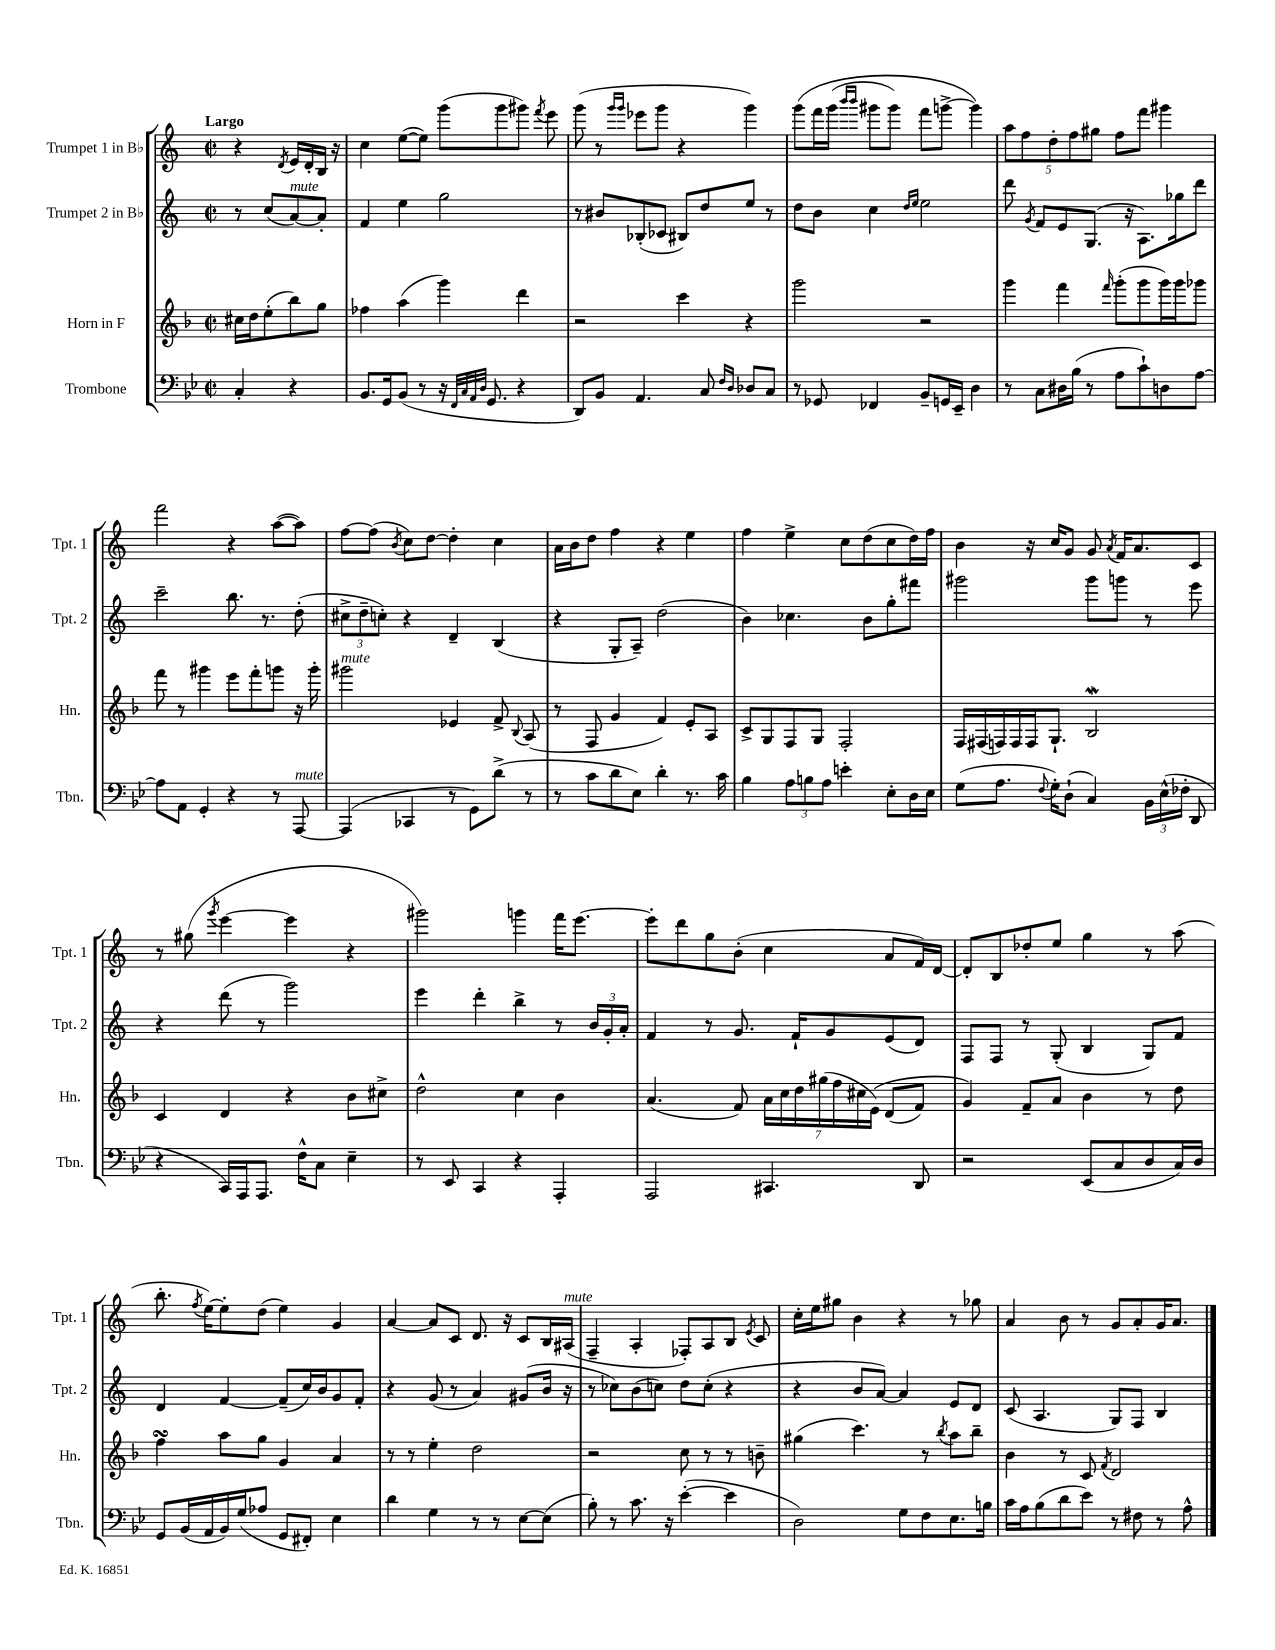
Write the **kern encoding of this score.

**kern	**kern	**kern	**kern
*staff4	*staff3	*staff2	*staff1
*clefF4	*clefG2	*clefG2	*clefG2
*k[b-e-]	*k[b-]	*k[]	*k[]
*M2/2	*M2/2	*M2/2	*M2/2
*met(c|)	*met(c|)	*met(c|)	*met(c|)
4C'	16cc#	8r	4r
.	16dd	.	.
.	(8ee'	(8cc	.
.	.	.	8qd
4r	8bb-)	[8a)	16e
.	.	.	16d'
.	8gg	8a']	16B
.	.	.	16r
=	=	=	=
8.BB-	4ff-	4f	4cc
16GG	.	.	.
(8BB-	(4aa	4ee	([8ee
8r	.	.	8ee])
16r	4ggg)	2gg	(8ggg
32qqFF	.	.	.
32qqC	.	.	.
32qqAA	.	.	.
32qqD	.	.	.
8.GG	.	.	.
.	.	.	8ggg
4r	4ddd	.	8ggg#)
.	.	.	8qfff
.	.	.	8eee
=	=	=	=
8DD)	2r	8r	(8ggg
8BB-	.	8b#	8r
.	.	.	16qqggg
.	.	.	16qqggg
4.AA	.	(8B-'	8eee-
.	.	8c-	8ggg
.	4ccc	8B#)	4r
8C	.	8dd	.
16qqF	.	.	.
16qqD	.	.	.
8D-	4r	8ee	4ggg)
8C	.	8r	.
=	=	=	=
8r	2ggg	8dd	&(8ggg
8GG-	.	8b	16fff
.	.	.	(16ggg
.	.	.	16qqbbb
.	.	.	16qqbbb
4FF-	.	4cc	8ggg#
.	.	.	8ggg#)
.	.	16qqdd	.
.	.	16qqee	.
8BB-~	2r	2ee	8fff
16GG	.	.	[8ggg^
16EE-~	.	.	.
4D	.	.	4ggg]&)
=	=	=	=
8r	4ggg	8ddd	10aa
.	.	.	10ff
.	.	8qg	.
8C	.	8f	.
.	.	.	10dd'
16D#	4fff	8e	.
.	.	.	10ff
(16B-	.	.	.
8r	.	(8.G	.
.	.	.	10gg#
.	16qqfff	.	.
8A	(8ggg'	.	8ff
.	.	16r	.
8c`)	8ggg	8.A)	8fff
8D	16ggg)	.	4ggg#
.	16ggg	16gg-	.
[8A	8ggg-	8ddd	.
=	=	=	=
8A]	8fff	2ccc~	2fff
8AA	8r	.	.
4GG'	4ggg#	.	.
4r	8eee	8.bb	4r
.	8fff'	.	.
.	.	8.r	.
8r	8ggg	.	([8aa
[8AAA	16r	(8dd'	8aa])
.	16ggg'	.	.
=	=	=	=
(4AAA]	2ggg#	12cc#^	[8ff
.	.	12dd~	.
.	.	.	(8ff]
.	.	12cc')	.
.	.	.	8qb
4CC-	.	4r	8cc)
.	.	.	[8dd
8r	4e-	4d~	4dd']
8GG)	.	.	.
(8d^	8f^	(4B	4cc
.	8qqB-	.	.
8r	(8A	.	.
=	=	=	=
8r	8r	4r	16a
.	.	.	16b
8c	8F	.	8dd
8d	4g	8G'	4ff
8E-)	.	8A~)	.
4d'	4f)	(2dd	4r
8.r	8e'	.	4ee
.	8A	.	.
16c	.	.	.
=	=	=	=
4B-	8c^	4b)	4ff
.	8G	.	.
12A	8F	4.cc-	4ee^
12B	.	.	.
.	8G	.	.
12A	.	.	.
4e'	2F'	.	8cc
.	.	8b	(8dd
8E-'	.	8gg'	8cc
16D	.	8fff#	16dd)
16E-	.	.	16ff
=	=	=	=
(8G	16F	2ggg#	4b
.	(16F#	.	.
8.A	16F)	.	.
.	16F	.	.
.	16F	.	16r
8qqF	.	.	.
16G')	8.G`	.	16cc
(8D`	.	.	8g
4C)	2B-	8ggg#	8g
.	.	.	8qa
.	.	8ggg	16f
.	.	.	8.a
24BB-	.	8r	.
(24E-^^	.	.	.
24F-'	.	.	.
8DD	.	8eee	8c
=	=	=	=
4r	4c	4r	8r
.	.	.	(8gg#
.	.	.	8qggg
16CC)	4d	(8ddd	[4eee
16AAA	.	.	.
8.AAA	.	8r	.
.	4r	2ggg)	4eee]
16F^^	.	.	.
8C	.	.	.
4E-~	8b-	.	4r
.	8cc#^	.	.
=	=	=	=
8r	2dd^^	4eee	2ggg#)
8EE-	.	.	.
4CC	.	4ddd'	.
4r	4cc	4bb^	4ggg
4AAA'	4b-	8r	16fff
.	.	.	[8.eee
.	.	24b	.
.	.	24g'	.
.	.	24a'	.
=	=	=	=
2AAA	(4.a	4f	8eee']
.	.	.	8ddd
.	.	8r	8gg
.	8f)	8.g	(8b'
4.CC#	28a	.	4cc
.	28cc	.	.
.	.	16f`	.
.	28dd	.	.
.	(28gg#	.	.
.	.	8g	.
.	28ff	.	.
.	28cc#	.	.
.	&(28e)	.	.
.	(8d	(8e	8a
8DD	8f)	8d)	16f)
.	.	.	[16d
=	=	=	=
2r	4g&)	8F	8d']
.	.	8F	8B
.	8f~	8r	8dd-'
.	8a	(8G'	8ee
(8EE-	4b-	4B	4gg
8C	.	.	.
8D	8r	8G)	8r
16C)	8dd	8f	(8aa
16D	.	.	.
=	=	=	=
8GG	4ff	4d	8.bb'
(16BB-	.	.	.
.	.	.	8qff
16AA	.	.	[16ee)
16BB-)	8aa	[4f	8ee']
(16G	.	.	.
8A-	8gg	.	(8dd
8GG	4g	(8f~]	4ee)
8FF#')	.	16cc)	.
.	.	16b	.
4E-	4a	8g	4g
.	.	8f'	.
=	=	=	=
4d	8r	4r	[4a
.	8r	.	.
4G	4ee'	(8g	8a]
.	.	8r	8c
8r	2dd	4a)	8.d
8r	.	.	.
.	.	.	16r
[8E-	.	(8g#	8c
(8E-]	.	16b	16B
.	.	16r	(16A#
=	=	=	=
8B-')	2r	8r	4F~
8r	.	8cc-)	.
8.c	.	(8b	4A'
.	.	8cc)	.
16r	.	.	.
([4e-'	8cc	8dd	8F-')
.	8r	(8cc'	8A
4e-]	8r	4r	8B
.	.	.	8qe
.	8b~	.	8c
=	=	=	=
2D)	(4gg#	4r	16cc'
.	.	.	16ee
.	.	.	8gg#
.	4.ccc)	8b	4b
.	.	[8a)	.
8G	.	4a]	4r
8F	8r	.	.
.	8qbb-	.	.
8.E-	8aa	8e	8r
.	8bb-~	8d	8gg-
16B	.	.	.
=	=	=	=
16c	4b-	(8c	4a
16A	.	.	.
(8B-	.	4.A	.
8d	8r	.	8b
8e-)	8c	.	8r
.	8qf	.	.
8r	2d	8G)	8g
8F#	.	8F	8a'
8r	.	4B	16g
.	.	.	8.a
8A^^	.	.	.
==	==	==	==
*-	*-	*-	*-
